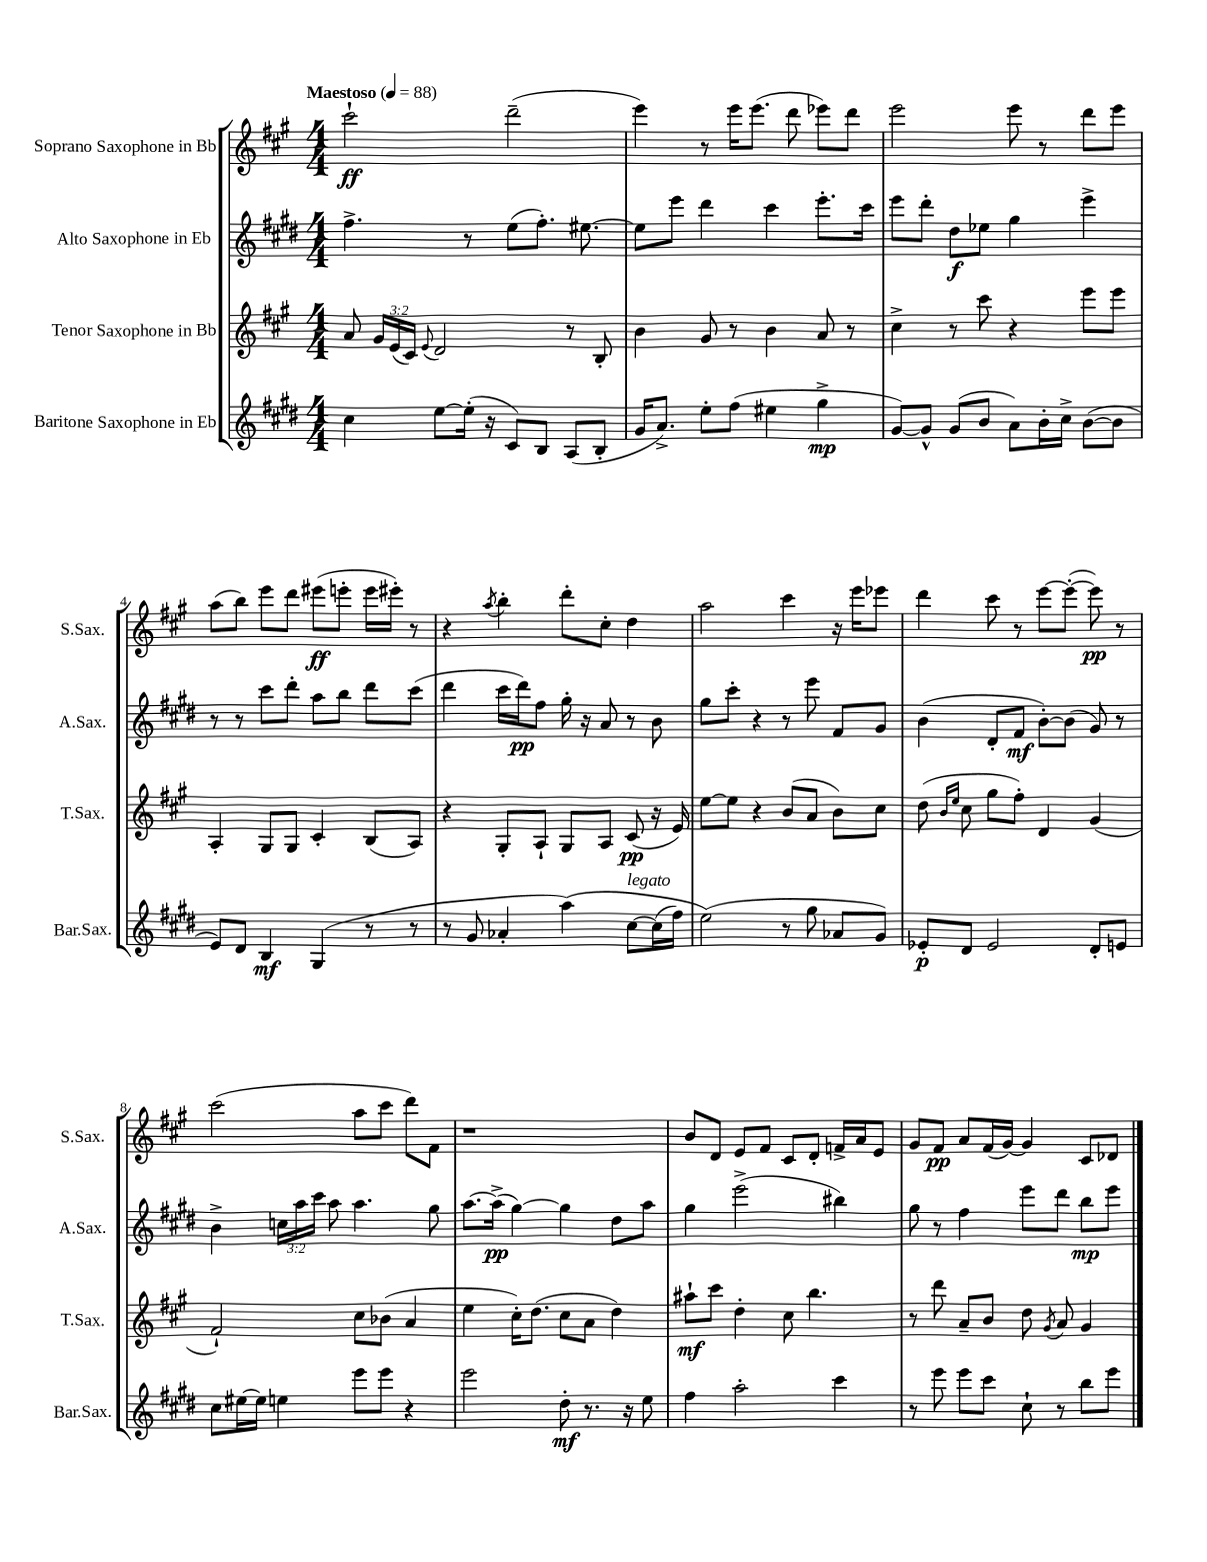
<<
\new StaffGroup <<
\new Staff = "s0" \with { instrumentName = "Soprano Saxophone in Bb" shortInstrumentName = "S.Sax." } {
    \clef treble \key a \major \numericTimeSignature \time 4/4 \tempo "Maestoso" 4 = 88
    \autoBeamOff cis'''2-!\ff d'''2--( |
    e'''4) r8 e'''16[ e'''8.]( d'''8 ees'''8[) d'''8] |
    e'''2 e'''8 r8 d'''8[ e'''8] |
    a''8[( b''8]) e'''8[ d'''8] eis'''8[\ff( e'''8]-. e'''16[ eis'''16]-.) r8 |
    r4 \acciaccatura { a''8 } b''4-. d'''8[-. cis''8]-. d''4 |
    a''2 cis'''4 r16 e'''16[ ees'''8] |
    d'''4 cis'''8 r8 e'''8[~ e'''8]~-.( e'''8\pp) r8 |
    cis'''2( a''8[ cis'''8] d'''8[) fis'8] |
    r1 |
    b'8[ d'8] e'8[ fis'8] cis'8[ d'8]-. f'16[-> a'16 e'8] |
    gis'8[ fis'8]\pp a'8[ fis'16( gis'16]~) gis'4 cis'8[ des'8] \bar "|." |
}
\new Staff = "s1" \with { instrumentName = "Alto Saxophone in Eb" shortInstrumentName = "A.Sax." } {
    \clef treble \key e \major \numericTimeSignature \time 4/4 \override Staff.TupletNumber.text = #tuplet-number::calc-fraction-text
    \autoBeamOff fis''4.-> r8 e''8[( fis''8.]-.) eis''8.~ |
    eis''8[ e'''8] dis'''4 cis'''4 e'''8.[-. cis'''16] |
    e'''8[ dis'''8]-. dis''8[\f ees''8] gis''4 e'''4-> |
    r8 r8 cis'''8[ dis'''8]-. a''8[ b''8] dis'''8[ cis'''8]( |
    dis'''4 cis'''16[ dis'''16\pp) fis''8] gis''16-. r16 a'8 r8 b'8 |
    gis''8[ cis'''8]-. r4 r8 e'''8 fis'8[ gis'8] |
    b'4( dis'8[-. fis'8]\mf b'8[~-.) b'8]( gis'8) r8 |
    b'4-> \tuplet 3/2 { c''16[ a''16 cis'''16] } a''8 a''4. gis''8 |
    a''8.[~ a''16]->\pp( gis''4~) gis''4 dis''8[ a''8] |
    gis''4 e'''2->( bis''4) |
    gis''8 r8 fis''4 e'''8[ dis'''8] b''8[\mp e'''8] \bar "|." |
}
\new Staff = "s2" \with { instrumentName = "Tenor Saxophone in Bb" shortInstrumentName = "T.Sax." } {
    \clef treble \key a \major \numericTimeSignature \time 4/4 \override Staff.TupletNumber.text = #tuplet-number::calc-fraction-text
    \autoBeamOff a'8 \tuplet 3/2 { gis'16[ e'16( cis'16]) } \appoggiatura { e'8 } d'2 r8 b8-. |
    b'4 gis'8 r8 b'4 a'8 r8 |
    cis''4-> r8 cis'''8 r4 e'''8[ e'''8] |
    a4-. gis8[ gis8] cis'4-. b8[( a8]) |
    r4 gis8[-. a8]-! gis8[ a8] cis'8\pp( r16 e'16) |
    e''8[~ e''8] r4 b'8[( a'8] b'8[) cis''8] |
    d''8( \grace { b'16[ e''16] } cis''8 gis''8[ fis''8]-.) d'4 gis'4( |
    fis'2-!) cis''8[ bes'8]( a'4 |
    e''4 cis''16[-.) d''8.]( cis''8[ a'8] d''4) |
    ais''8[-!\mf cis'''8] d''4-. cis''8 b''4. |
    r8 d'''8 a'8[-- b'8] d''8 \acciaccatura { gis'8 } a'8 gis'4 \bar "|." |
}
\new Staff = "s3" \with { instrumentName = "Baritone Saxophone in Eb" shortInstrumentName = "Bar.Sax." } {
    \clef treble \key e \major \numericTimeSignature \time 4/4
    \autoBeamOff cis''4 e''8[~ e''16]-.( r16 cis'8[) b8] a8[( b8]-. |
    gis'16[ a'8.]->) e''8[-. fis''8]( eis''4 gis''4->\mp |
    gis'8[~) gis'8]-^ gis'8[( b'8] a'8[) b'16-. cis''16]-> b'8[~( b'8] |
    e'8[) dis'8] b4\mf gis4( r8 r8 |
    r8 gis'8 aes'4-. a''4)\( cis''8[~^\markup { \italic "legato" } cis''16( fis''16]) |
    e''2(\) r8 gis''8 aes'8[ gis'8]) |
    ees'8[-.\p dis'8] ees'2 dis'8[-. e'8] |
    cis''8[ eis''16~ eis''16] e''4 e'''8[ e'''8] r4 |
    e'''2 dis''8-.\mf r8. r16 e''8 |
    fis''4 a''2-. cis'''4 |
    r8 e'''8 e'''8[ cis'''8] cis''8-! r8 b''8[ e'''8] \bar "|." |
}
>>
>>
